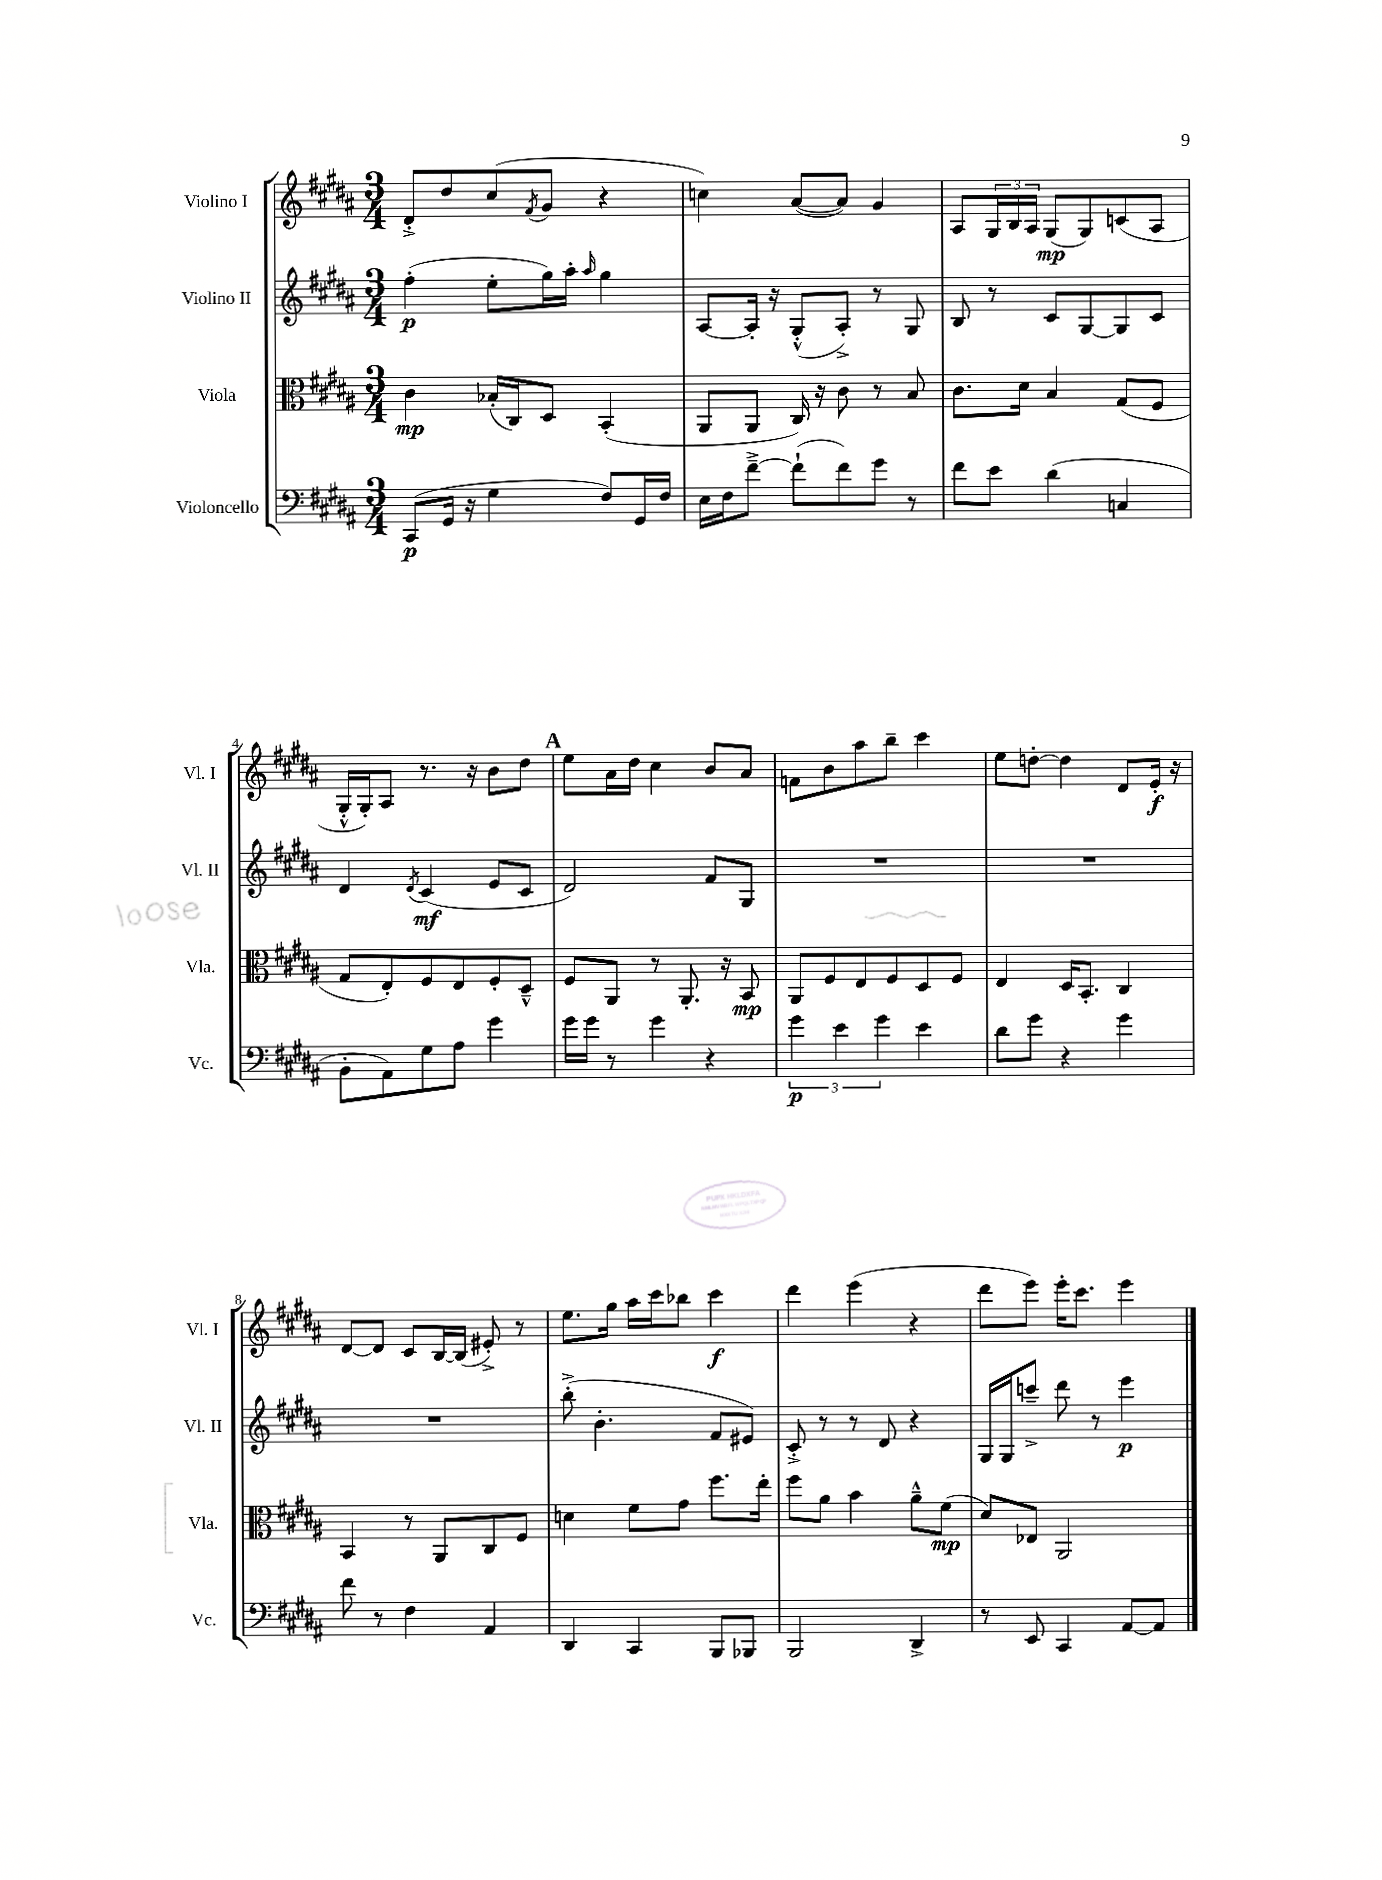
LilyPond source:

<<
\new StaffGroup <<
\new Staff = "s0" \with { instrumentName = "Violino I" shortInstrumentName = "Vl. I" } {
    \clef treble \key b \major \numericTimeSignature \time 3/4
    dis'8-.-> dis''8 cis''8( \acciaccatura { fis'8 } gis'8 r4 |
    c''4) ais'8~( ais'8) gis'4 |
    ais8 \tuplet 3/2 { gis16 b16 ais16 } gis8\mp( gis8) c'8( ais8 |
    gis16-.-^ gis16-.) ais8 r8. r16 b'8 dis''8 |
    \mark \markup { \bold "A" } e''8 ais'16 dis''16 cis''4 b'8 ais'8 |
    f'8 b'8 ais''8 b''8-- cis'''4 |
    e''8 d''8~-. d''4 dis'8 e'16-.\f r16 |
    dis'8~ dis'8 cis'8 b16~ b16( eis'8-.->) r8 |
    e''8. gis''16 ais''16 cis'''16 bes''8 cis'''4\f |
    dis'''4 e'''4( r4 |
    dis'''8 e'''8) e'''16-. cis'''8. e'''4 \bar "|." |
}
\new Staff = "s1" \with { instrumentName = "Violino II" shortInstrumentName = "Vl. II" } {
    \clef treble \key b \major \numericTimeSignature \time 3/4
    fis''4-.\p( e''8-. gis''16) ais''16-. \grace { ais''16 } gis''4 |
    ais8~ ais16-. r16 gis8-.-^( ais8-.->) r8 gis8 |
    b8 r8 cis'8 gis8~ gis8 cis'8 |
    dis'4 \acciaccatura { dis'8 } cis'4\mf( e'8 cis'8 |
    \mark \markup { \bold "A" } dis'2) fis'8 gis8 |
    R2. |
    R2. |
    R2. |
    b''8-.->( b'4.-. fis'8 eis'8) |
    cis'8-.-> r8 r8 dis'8 r4 |
    gis16 gis16 c'''8---> dis'''8 r8 e'''4\p \bar "|." |
}
\new Staff = "s2" \with { instrumentName = "Viola" shortInstrumentName = "Vla." } {
    \clef alto \key b \major \numericTimeSignature \time 3/4
    cis'4\mp bes16-.( cis16) dis8 b,4-.( |
    ais,8 ais,8 cis16) r16 cis'8 r8 b8 |
    cis'8. dis'16 b4 gis8( fis8 |
    gis8 e8-.) fis8 e8 fis8-. dis8---^ |
    \mark \markup { \bold "A" } fis8 ais,8 r8 ais,8.-. r16 b,8\mp |
    ais,8 fis8 e8 fis8 dis8 fis8 |
    e4 dis16 b,8.-. cis4 |
    b,4 r8 ais,8 cis8 fis8 |
    d'4 fis'8 gis'8 fis''8. e''16-. |
    fis''8 ais'8 b'4 ais'8---^ fis'8\mp( |
    dis'8) ees8 ais,2 \bar "|." |
}
\new Staff = "s3" \with { instrumentName = "Violoncello" shortInstrumentName = "Vc." } {
    \clef bass \key b \major \numericTimeSignature \time 3/4
    cis,8\p( gis,16 r16 gis4 fis8) gis,16 fis16 |
    e16 fis16 fis'8~---> fis'8-!( fis'8) gis'8 r8 |
    fis'8 e'8 dis'4( c4 |
    b,8-. ais,8) gis8 ais8 gis'4 |
    \mark \markup { \bold "A" } gis'16 gis'16 r8 gis'4 r4 |
    \tuplet 3/2 { gis'4\p e'4 gis'4 } e'4 |
    dis'8 gis'8 r4 gis'4 |
    fis'8 r8 fis4 ais,4 |
    dis,4 cis,4 b,,8 bes,,8 |
    b,,2 dis,4-> |
    r8 e,8 cis,4 ais,8~ ais,8 \bar "|." |
}
>>
>>
